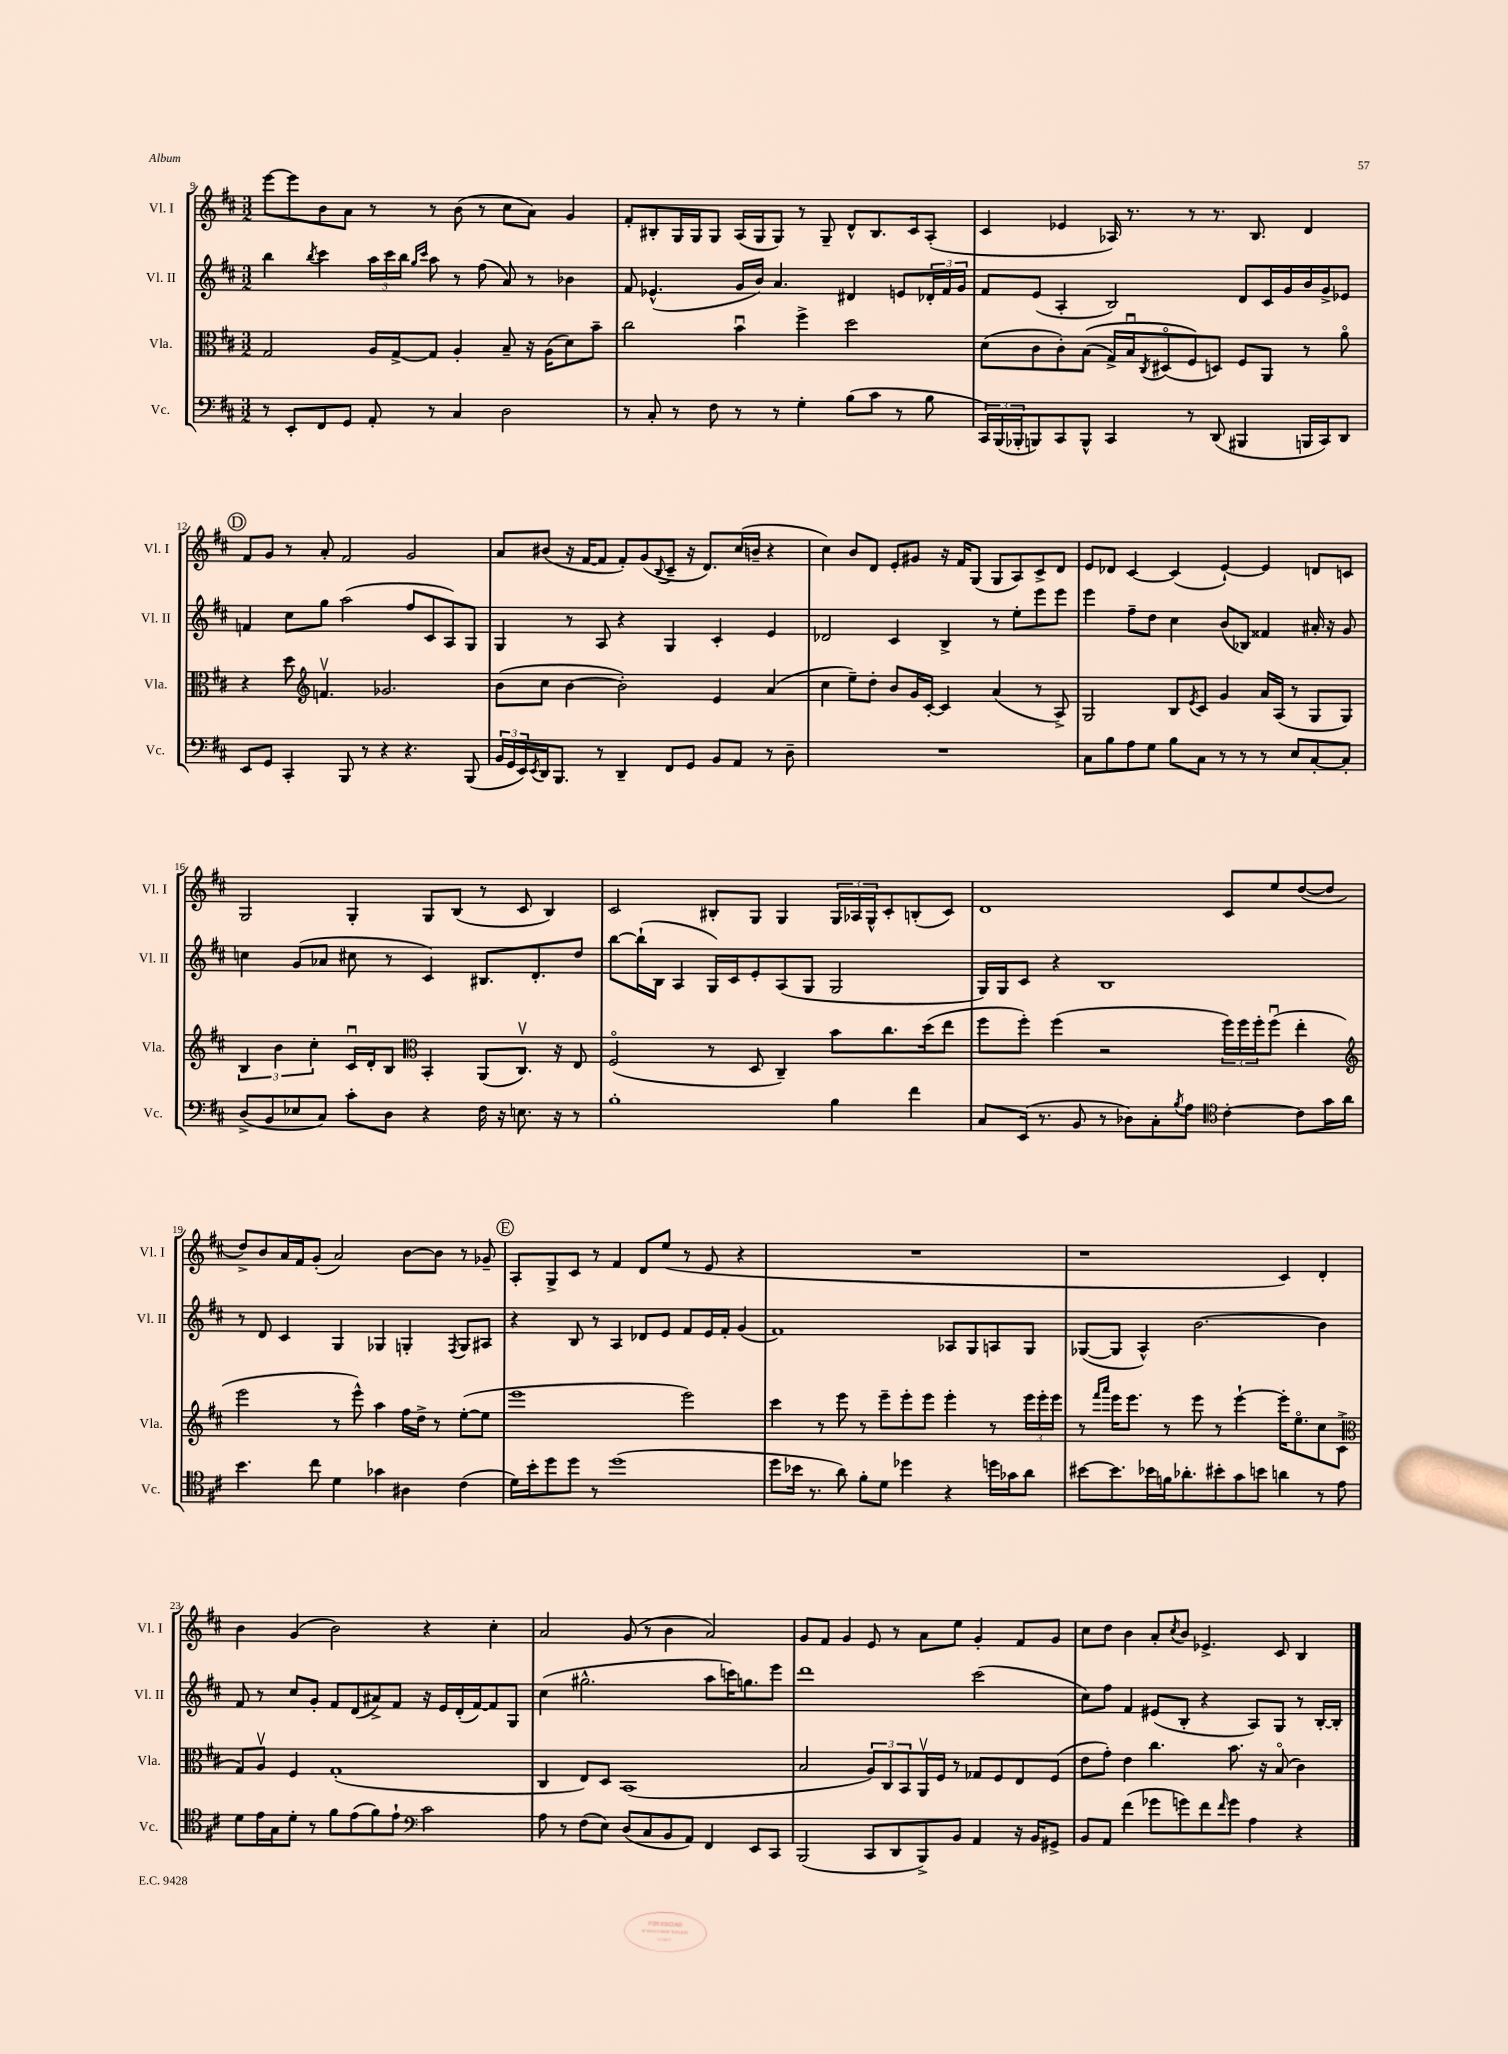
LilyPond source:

<<
\new StaffGroup <<
\new Staff = "s0" \with { instrumentName = "Vl. I" shortInstrumentName = "Vl. I" } {
    \clef treble \key d \major \numericTimeSignature \time 3/2
    e'''8~ e'''8 b'8 a'8 r8 r8 b'8( r8 cis''8 a'8) g'4 |
    fis'8-. bis8-. g16 g16 g8 a16( g16 g8) r8 g8-- d'8-^ bis8. cis'16 a8-.( |
    cis'4 ees'4 aes16) r8. r8 r8. b8. d'4 |
    \mark \markup { \circle "D" } fis'8 g'8 r8 a'8-. fis'2 g'2 |
    a'8 bis'8( r16 fis'16~ fis'8 fis'8-.) g'8( \appoggiatura { b8 } cis'8-- r16 d'8.) cis''16( b'16-- r4 |
    cis''4) b'8 d'8 e'8-. gis'8 r16 fis'16 g8( g8 a8) cis'8-> d'8 |
    e'8 des'8 cis'4~ cis'4( e'4~-!) e'4 d'8 c'8 |
    g2 g4-. g8 b8( r8 cis'8 b4) |
    cis'2 bis8-. g8 g4 \tuplet 3/2 { g16 aes16 g16-^ } cis'8-. b8-.( cis'8) |
    d'1 cis'8 e''8 d''8~( d''8 |
    d''8->) b'8 a'16 fis'16 g'8-.( a'2) b'8~ b'8 r8 ges'8-- |
    \mark \markup { \circle "E" } a8-. g8-> cis'8 r8 fis'4 d'8 e''8( r8 e'8 r4 |
    R1. |
    r1 cis'4) d'4-. |
    b'4 g'4( b'2) r4 cis''4-. |
    a'2 g'8( r8 b'4 a'2) |
    g'8 fis'8 g'4 e'8 r8 a'8 e''8 g'4-. fis'8 g'8 |
    cis''8 d''8 b'4 a'8-. \acciaccatura { cis''8 } b'8 ees'4.-> cis'8 b4 \bar "|." |
}
\new Staff = "s1" \with { instrumentName = "Vl. II" shortInstrumentName = "Vl. II" } {
    \clef treble \key d \major \numericTimeSignature \time 3/2
    b''4 \acciaccatura { b''8 } cis'''4 \tuplet 3/2 { a''16 cis'''16 b''16 } \grace { g''16 cis'''16 } a''8 r8 fis''8( a'8) r8 bes'4 |
    fis'8 ees'4.-^( g'16 b'16) a'4. dis'4 e'8 \tuplet 3/2 { des'16-. fis'16 g'16 } |
    fis'8 e'8( a4-. b2) d'8 cis'16 g'16 b'16 g'16-> ees'8 |
    \mark \markup { \circle "D" } f'4 cis''8 g''8 a''2( fis''8 cis'8 a8) g8 |
    g4 r8 a8 r4 g4 cis'4-. e'4 |
    des'2 cis'4 b4-> r8 e''8-. e'''8 e'''8 |
    e'''4 fis''8-- d''8 cis''4 b'8( bes8) fisis'4 ais'16-. r16 g'8 |
    c''4 g'8( aes'8 cis''8 r8 cis'4) bis8. d'8.-. d''8 |
    b''8~ b''16-!( b16 a4 g16) cis'16 e'8-. a8( g8 g2 |
    g16) g16 cis'8 r4 b1 |
    r8 d'8 cis'4 g4 ges4 g4-. \acciaccatura { fis8 } g8 ais8 |
    \mark \markup { \circle "E" } r4 b8 r8 a4 des'8 e'8 fis'8 e'16 fis'16-. g'4( |
    fis'1) aes8 g8 a8 g8 |
    ges8~( ges8 a4-^) b'2.~ b'4 |
    fis'8 r8 cis''8 g'8-. fis'8 d'8( ais'8->) fis'8 r16 e'16 d'16-.( fis'16~) fis'8 g8 |
    cis''4( gis''2.-^ a''8 c'''16) g''8. e'''8 |
    d'''1 cis'''2( |
    cis''8) fis''8 fis'4 eis'8( b8-. r4 a8) g8 r8 b16~-. b16-. \bar "|." |
}
\new Staff = "s2" \with { instrumentName = "Vla." shortInstrumentName = "Vla." } {
    \clef alto \key d \major \numericTimeSignature \time 3/2
    g2 a16 g16~-> g8 a4-. b8-- r16 a16( d'8) b'8-- |
    cis''2 b'4\downbow fis''4-> d''2 |
    d'8( cis'8 cis'8-.) b8(\( g16->) b16\downbow \acciaccatura { cis8 } dis8\flageolet( fis8\) d8) fis8 a,8 r8 a'8\flageolet |
    \mark \markup { \circle "D" } r4 d''8 \clef treble f'4.\upbow ges'2. |
    b'8( cis''8 b'4~ b'2-.) e'4 a'4( |
    cis''4 e''8--) d''8-. b'8 g'16 cis'16~-. cis'4 a'4( r8 a8->) |
    g2 b8 \acciaccatura { e'8 } cis'8 g'4 a'16 a16( r8 g8 g8) |
    \tuplet 3/2 { b4 b'4 cis''4-. } cis'16\downbow d'16-. b8 \clef alto b,4-. a,8( cis8.\upbow) r16 e8 |
    fis2\flageolet( r8 d8 cis4--) b'8 cis''8. d''16( e''8 |
    fis''8 fis''8-.) fis''4( r2 \tuplet 3/2 { fis''16) fis''16 fis''16-. } fis''8\downbow( e''4-. |
    \clef treble e'''2 r8 e'''8-^) a''4 fis''16 d''16-> r8 e''8~-.( e''8 |
    \mark \markup { \circle "E" } e'''1 e'''2) |
    cis'''4 r8 e'''8 r8 e'''8-- e'''8-. e'''8 e'''4-. r8 \tuplet 3/2 { e'''16 e'''16-. e'''16 } |
    r8 \grace { fis'''16 a'''16 } e'''16 e'''8. r8 e'''8 r8 e'''4~-! e'''16-. e''8.\flageolet cis''8 cis'8->( |
    \clef alto g8) a8\upbow fis4 g1-.( |
    cis4 e8) d8 b,1( |
    b2 \tuplet 3/2 { a8) cis8 b,8 } a,16\upbow fis16 r8 ges8 fis8 e8 fis8( |
    e'8 g'8-.) e'4 cis''4. b'8. r16 b8\flageolet( cis'4) \bar "|." |
}
\new Staff = "s3" \with { instrumentName = "Vc." shortInstrumentName = "Vc." } {
    \clef bass \key d \major \numericTimeSignature \time 3/2
    r8 e,8-. fis,8 g,8 a,8-. r8 cis4 d2 |
    r8 cis8-. r8 fis8 r8 r8 g4-. b8( cis'8 r8 b8 |
    \tuplet 3/2 { cis,16) b,,16( bes,,16-. } b,,8) cis,8 b,,8-^ cis,4 r8 d,8( bis,,4 b,,16 cis,16) d,8 |
    \mark \markup { \circle "D" } e,8 g,8 cis,4-. b,,8 r8 r4 r4. b,,8( |
    \tuplet 3/2 { b,16 g,16 e,16) } \acciaccatura { e,8 } d,16 b,,8. r8 d,4-- fis,8 g,8 b,8 a,8 r8 d8-- |
    R1. |
    cis8 b8 a8 g8 b8 cis8 r8 r8 r8 e8 cis8~-. cis8-. |
    d8->( b,8 ees8 cis8) cis'8-. d8 r4 fis16 r16 e8. r16 r8 |
    b1-. b4 fis'4 |
    cis8 e,16( r8. b,8 r8 des8) cis8-. \acciaccatura { b8 } a8 \clef tenor cis'4~-. cis'8 g'16 a'16 |
    b'4. cis''8 d'4 ges'4 ais4 cis'4( |
    \mark \markup { \circle "E" } d'16) b'16-. d''8 d''8 r8 d''1( |
    d''8 bes'16 r8. a'8) fis'8-. d'8 des''4 r4 d''16 ges'16 a'8 |
    bis'8~ bis'8. bes'16 f'16 aes'8.-. bis'8-. g'8 b'8 a'4 r8 e'8 |
    d'8 e'16 g16 d'8-. r8 fis'8 e'8( fis'8) e'8-! \clef bass cis'2 |
    a8 r8 fis8( e8) d8( cis8 b,8 a,8) fis,4 e,8 cis,8 |
    b,,2( cis,8 d,8 b,,8->) b,8 a,4 r16 b,16 gis,8-> |
    b,8 a,8 fis'4( ges'8 g'8) fis'8 \grace { fis'16 } g'8 a4 r4 \bar "|." |
}
>>
>>
\layout { \context { \Score currentBarNumber = #9 } }
